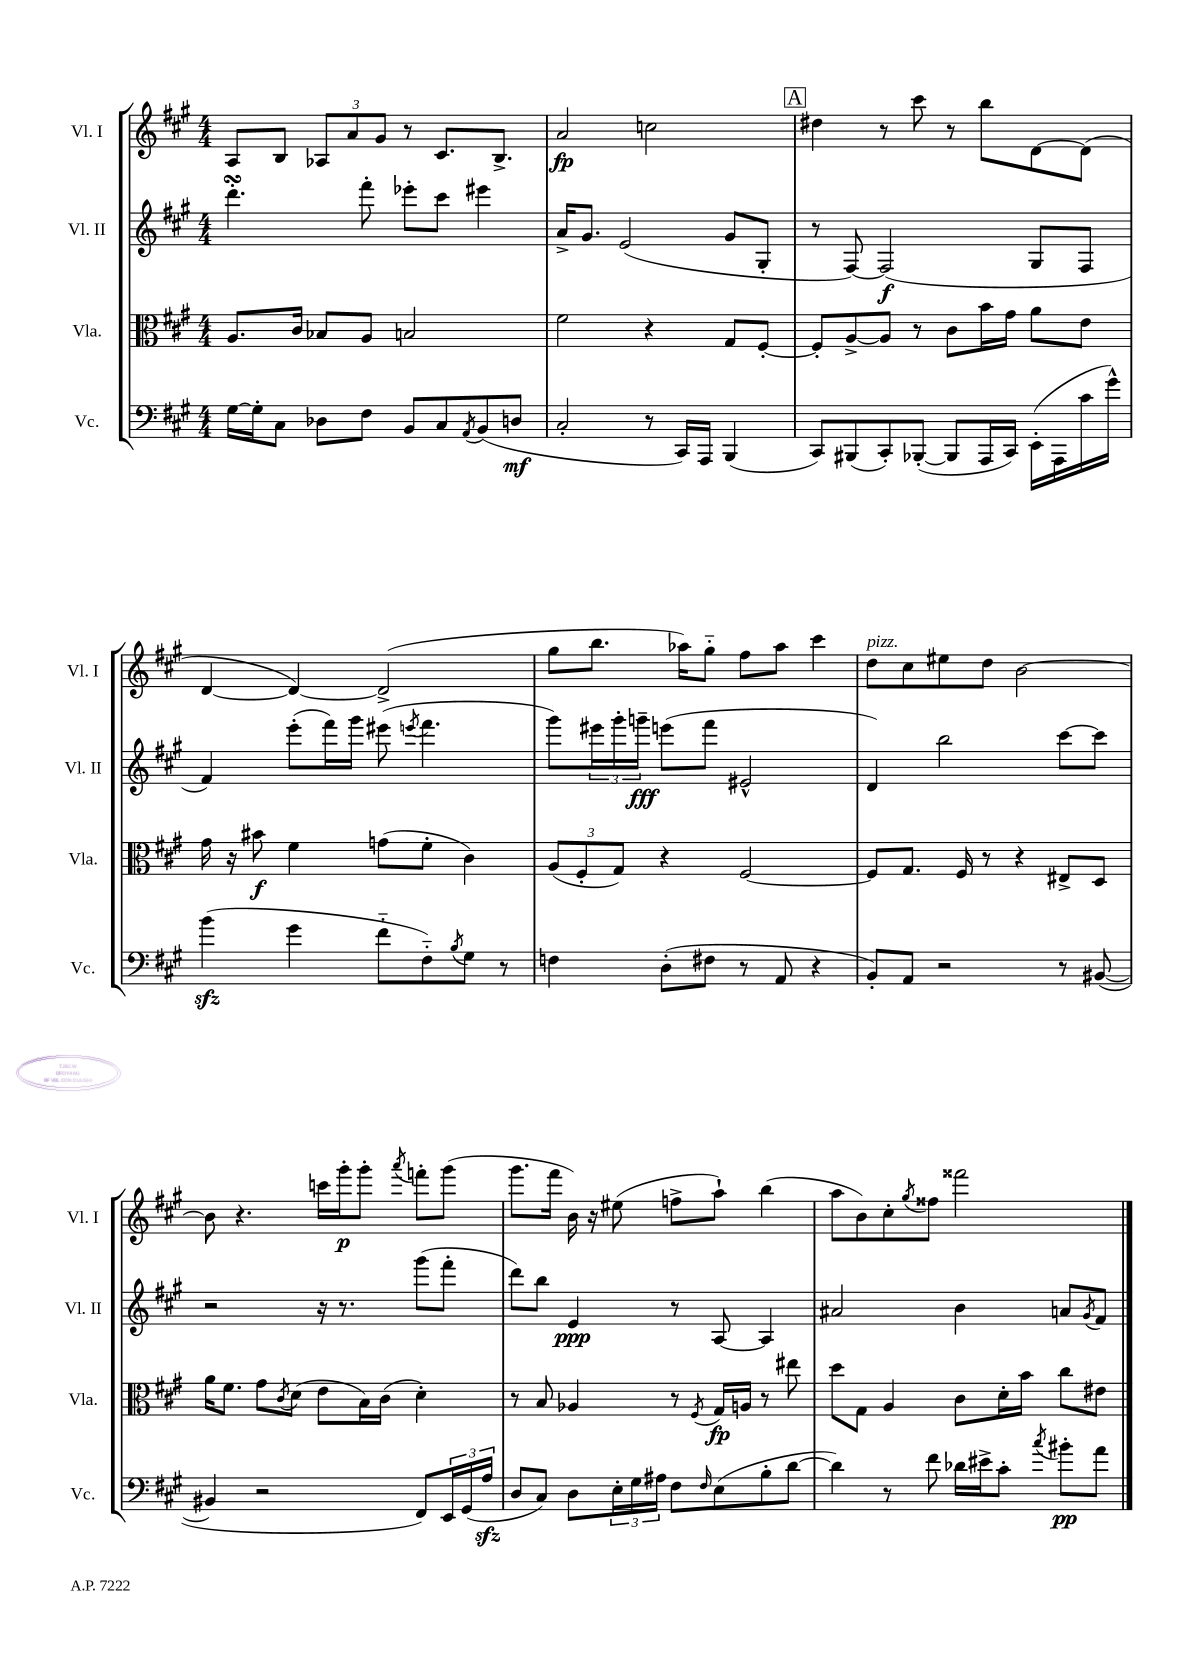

**kern	**kern	**kern	**kern
*staff4	*staff3	*staff2	*staff1
*clefF4	*clefC3	*clefG2	*clefG2
*k[f#c#g#]	*k[f#c#g#]	*k[f#c#g#]	*k[f#c#g#]
*M4/4	*M4/4	*M4/4	*M4/4
[16G#\LL	8.A/L	4.ddd'\	8A/L
16G#'\]J	.	.	.
8C#\J	.	.	8B/J
.	16c#/Jk	.	.
8D-\L	8B-/L	.	12A-/L
.	.	.	12a/
8F#\J	8A/J	8fff#'\	.
.	.	.	12g#/J
8BB/L	2B/	8eee-'\L	8r
8C#/	.	8ccc#\J	8.c#/L
8qAA/	.	.	.
(8BB/	.	4eee#\	.
.	.	.	8.B^/J
8D/J	.	.	.
=	=	=	=
2C#'/	2f#\	16a^/LK	2a/
.	.	8.g#/J	.
.	.	(2e/	.
8r	4r	.	2cc\
16CC#/LL)	.	.	.
16AAA/JJ	.	.	.
(4BBB/	8G#/L	8g#/L	.
.	[8F#'/J	8G#'/J	.
=	=	=	=
8CC#/L)	8F#'/]L	8r	4dd#\
(8BBB#/	[8A^/	[8F#/)	.
8CC#'/)	8A/]J	(2F#/]	8r
([8BBB-'/J	8r	.	8ccc#\
8BBB-/]L	8c#\L	.	8r
16AAA/L	16b\L	.	8bb\L
16CC#/JJ)	16g#\JJ	.	.
(16EE'\LL	8a\L	8G#/L	[8d\
16AAA\	.	.	.
16c#\	8e\J	8F#/J	(8d\]J
16g#^^\JJ)	.	.	.
=	=	=	=
(4b\	16g#\	4f#/)	[4d/
.	16r	.	.
.	8b#\	.	.
4g#\	4f#\	(8eee'\L	4d/_)
.	.	16fff#\L)	.
.	.	16ggg#\JJ	.
8f#'~\L	(8g\L	(8eee#\	(2d^/]
.	.	8qeee/	.
8F#'~\)	8f#'\J	4.fff#\	.
8qB/	.	.	.
8G#\J	4c#\)	.	.
8r	.	.	.
=	=	=	=
4F\	(12A/L	8ggg#\L)	8gg#\L
.	12F#'/	.	.
.	.	24eee#\L	8.bb\J
.	12G#/J)	24ggg#'\	.
.	.	24ggg~\JJ	.
(8D'\L	4r	(8eee\L	.
.	.	.	16aa-\LK)
8F#\J	.	8fff#\J	8gg#'~\J
8r	[2F#/	2e#^^/	8ff#\L
8AA/	.	.	8aa-\J
4r	.	.	4ccc#\
=	=	=	=
8BB'/L)	8F#/]L	4d/)	8dd\L
8AA/J	8.G#/J	.	8cc#\
2r	.	2bb\	8ee#\
.	16F#/	.	.
.	8r	.	8dd\J
.	4r	.	[2b\
8r	8E#^/L	[8ccc#\L	.
([8BB#/	8D/J	8ccc#\]J	.
=	=	=	=
4BB#/]	16a\LK	2r	8b\]
.	8.f#\J	.	.
.	.	.	4.r
2r	8g#\L	.	.
.	8qc#/	.	.
.	(8d\J	.	.
.	8e\L	16r	16ccc\LL
.	.	8.r	16ggg#'\J
.	16B\L)	.	8ggg#'\J
.	(16c#\JJ	.	.
.	.	.	8qaaa/
8FF#/L)	4d'\)	(8ggg#\L	8fff'\L
24EE/L	.	8fff#'\J	(8ggg#\J
(24GG#/	.	.	.
24A/JJ	.	.	.
=	=	=	=
8D/L	8r	8ddd\L)	8.ggg#\L
8C#/J)	8B/	8bb\J	.
.	.	.	16fff#\Jk
8D\L	4A-/	4e/	16b\)
.	.	.	16r
24E'\L	.	.	(8ee#\
24G#\	.	.	.
24A#\JJ	.	.	.
8F#\L	8r	8r	8ff^\L
16qqF#/	8qF#/	.	.
(8E\	16G#/LL	[8A/	8aa`\J)
.	16A/JJ	.	.
8B'\	8r	4A/]	(4bb\
[8d\J	8ee#\	.	.
=	=	=	=
4d\])	8dd\L	2a#/	8aa\L
.	8G#\J	.	8b\)
8r	4A/	.	8cc#'\
.	.	.	8qgg#/
8f#\	.	.	8ff##\J
16d-\LL	8c#\L	4b\	2fff##\
16e#^\J	.	.	.
8c#'\J	16d'\L	.	.
.	16b\JJ	.	.
8qcc#/	.	.	.
8b#'\L	8cc#\L	8a/L	.
.	.	8qg#/	.
8a\J	8e#\J	8f#/J	.
==	==	==	==
*-	*-	*-	*-
